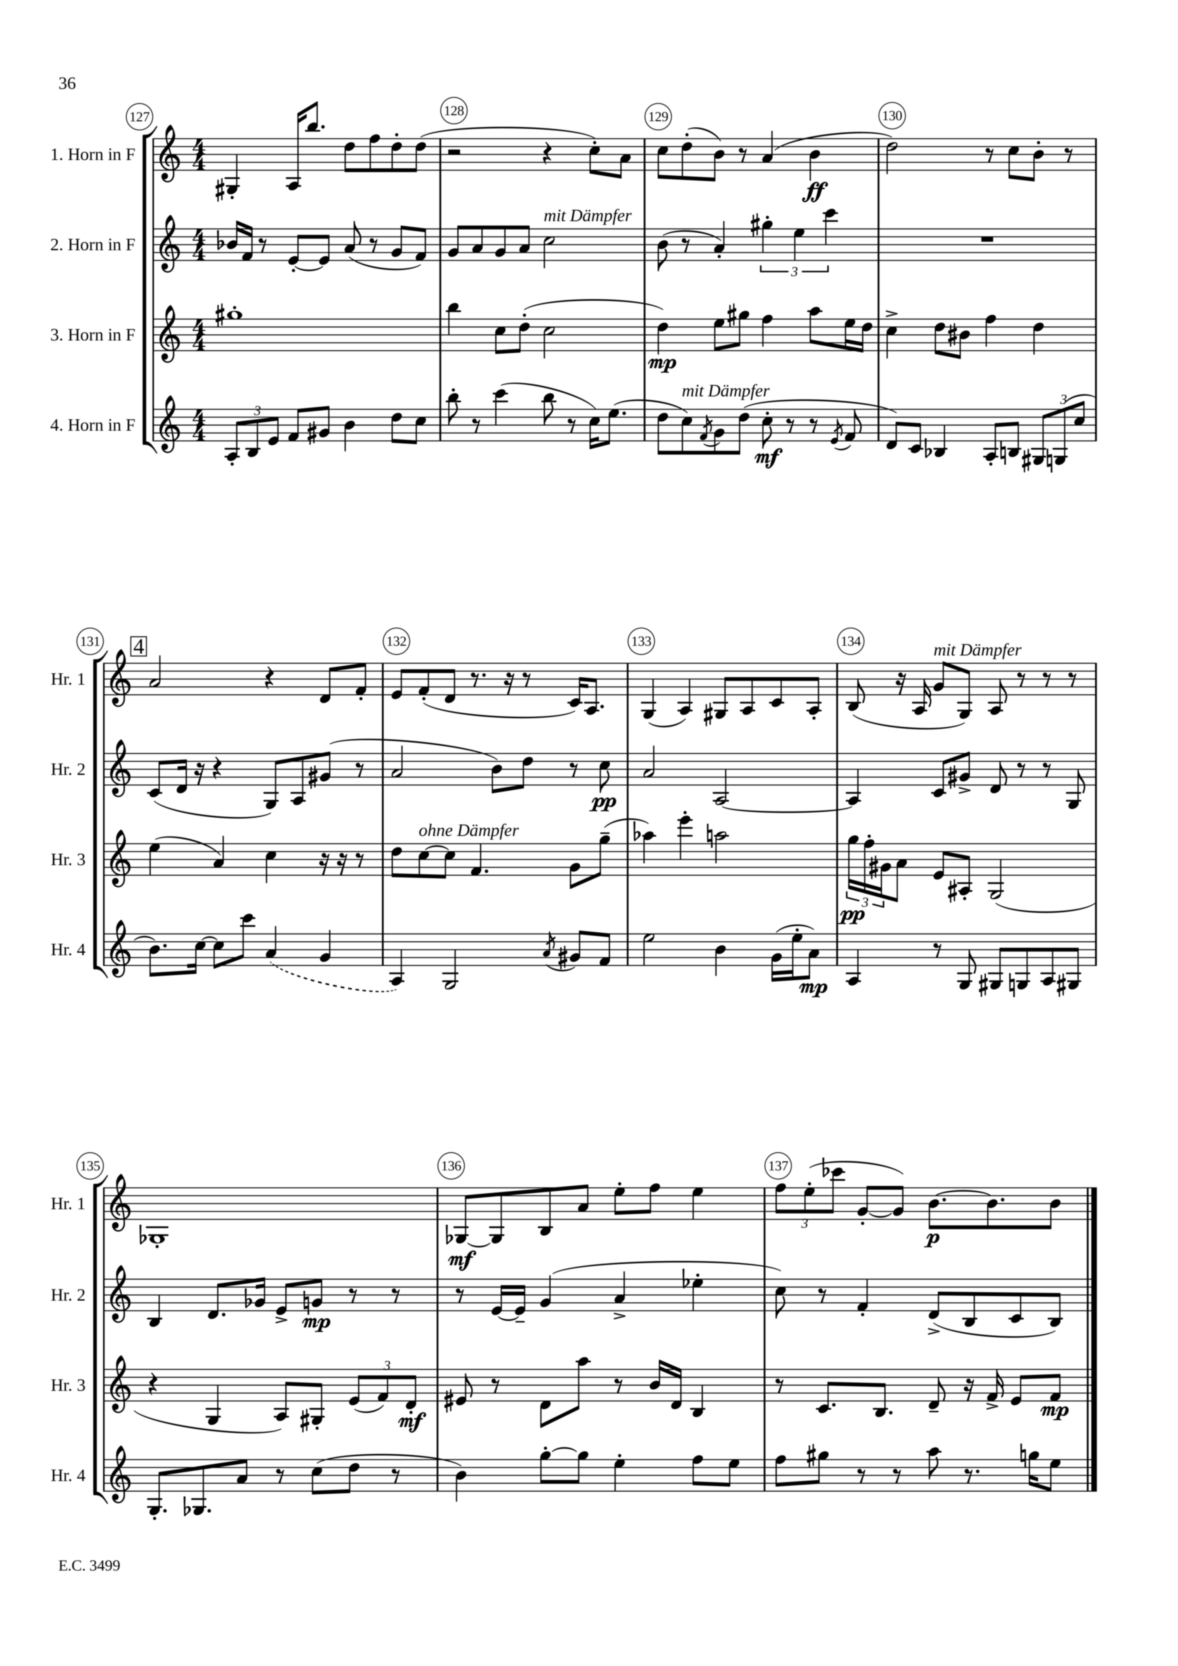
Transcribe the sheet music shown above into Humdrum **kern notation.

**kern	**dynam	**kern	**dynam	**kern	**dynam	**kern	**dynam
*part4	*part4	*part3	*part3	*part2	*part2	*part1	*part1
*staff4	*staff4	*staff3	*staff3	*staff2	*staff2	*staff1	*staff1
*I"4. Horn in F	*	*I"3. Horn in F	*	*I"2. Horn in F	*	*I"1. Horn in F	*
*I'Hr. 4	*	*I'Hr. 3	*	*I'Hr. 2	*	*I'Hr. 1	*
*clefG2	*	*clefG2	*	*clefG2	*	*clefG2	*
*k[]	*	*k[]	*	*k[]	*	*k[]	*
*M4/4	*	*M4/4	*	*M4/4	*	*M4/4	*
=127	=127	=127	=127	=127	=127	=127	=127
12A'/L	.	1gg#X'	.	16b-X/LL	.	4G#X'/	.
.	.	.	.	16f/JJ	.	.	.
12B/	.	.	.	.	.	.	.
.	.	.	.	8r	.	.	.
12e/J	.	.	.	.	.	.	.
8f/L	.	.	.	[8e'/L	.	16A/KL	.
.	.	.	.	.	.	8.bb/J	.
8g#X/J	.	.	.	8e/J]	.	.	.
4b\	.	.	.	(8a/	.	8dd\L	.
.	.	.	.	8r	.	8ff\	.
8dd\L	.	.	.	8g/L	.	8dd'\	.
8cc\J	.	.	.	8f/J)	.	(8dd\J	.
=128	=128	=128	=128	=128	=128	=128	=128
8bb'\	.	4bb\	.	8g/L	.	2r	.
8r	.	.	.	8a/	.	.	.
(4ccc\	.	8cc\L	.	8g/	.	.	.
.	.	(8dd'\J	.	8a/J	.	.	.
!	!	!	!	!LO:TX:a:i:t=mit Dämpfer	!	!	!
8bb\	.	2cc\	.	2cc\	.	4r	.
8r	.	.	.	.	.	.	.
16cc\KL)	.	.	.	.	.	8cc'\L)	.
(8.ee\J	.	.	.	.	.	.	.
.	.	.	.	.	.	8a\J	.
=129	=129	=129	=129	=129	=129	=129	=129
8dd\L	.	4dd\)	mp	(8b\	.	8cc\L	.
!LO:TX:a:i:t=mit Dämpfer	!	!	!	!	!	!	!
8cc\)	.	.	.	8r	.	(8dd'\	.
8qf/	.	.	.	.	.	.	.
8g\	.	8ee\L	.	4a'/)	.	8b\J)	.
(8dd\J	.	8gg#X\J	.	.	.	8r	.
8cc'\	mf	4ff\	.	6gg#X'\	.	(4a/	.
8r	.	.	.	.	.	.	.
.	.	.	.	6ee\	.	.	.
8r	.	8aa\L	.	.	.	4b\	ff
.	.	.	.	6ccc\	.	.	.
8qe/	.	.	.	.	.	.	.
8f/	.	16ee\L	.	.	.	.	.
.	.	16dd\JJ	.	.	.	.	.
=130	=130	=130	=130	=130	=130	=130	=130
8d/L)	.	4cc^\	.	1r	.	2dd\)	.
8c/J	.	.	.	.	.	.	.
4B-X/	.	8dd\L	.	.	.	.	.
.	.	8b#X\J	.	.	.	.	.
8A'/L	.	4ff\	.	.	.	8r	.
8Bn/J	.	.	.	.	.	8cc\L	.
12G#X/L	.	4dd\	.	.	.	8b'\J	.
(12Gn/	.	.	.	.	.	.	.
.	.	.	.	.	.	8r	.
12cc/J	.	.	.	.	.	.	.
!!LO:LB:g=z
!!LO:REH:place=s1:t=4
=131	=131	=131	=131	=131	=131	=131	=131
8.b\L)	.	(4ee\	.	(8c/L	.	2a/	.
.	.	.	.	16d/Jk	.	.	.
[16cc\Jk	.	.	.	16r	.	.	.
8cc\L]	.	4a/)	.	4r	.	.	.
8ccc\J	.	.	.	.	.	.	.
(4a/	.	4cc\	.	8G/L)	.	4r	.
.	.	.	.	8A/	.	.	.
4g/	.	16r	.	(8g#X/J	.	8d/L	.
.	.	16r	.	.	.	.	.
.	.	8r	.	8r	.	8f'/J	.
=132	=132	=132	=132	=132	=132	=132	=132
4A/)	.	8dd\L	.	2a/	.	8e/L	.
!	!	!LO:TX:a:i:t=ohne Dämpfer	!	!	!	!	!
.	.	[8cc\	.	.	.	(8f'/	.
2G/	.	8cc\J]	.	.	.	8d/J	.
.	.	4.f/	.	.	.	8.r	.
.	.	.	.	8b\L)	.	.	.
.	.	.	.	.	.	16r	.
.	.	.	.	8dd\J	.	8r	.
8qa/	.	.	.	.	.	.	.
8g#X/L	.	8g\L	.	8r	.	16c/KL)	.
.	.	.	.	.	.	8.A/J	.
8f/J	.	(8gg~\J	.	8cc\	pp	.	.
=133	=133	=133	=133	=133	=133	=133	=133
2ee\	.	4aa-X\)	.	2a/	.	(4G/	.
.	.	4eee'\	.	.	.	4A/)	.
4b\	.	2aan\	.	[2A/	.	8G#X/L	.
.	.	.	.	.	.	8A/	.
(16g\LL	.	.	.	.	.	8c/	.
16ee'\J	.	.	.	.	.	.	.
8a\J)	mp	.	.	.	.	8A'/J	.
=134	=134	=134	=134	=134	=134	=134	=134
4A/	.	24gg\LL	pp	4A/]	.	(8B/	.
.	.	24ff'\	.	.	.	.	.
.	.	24g#X\J	.	.	.	.	.
.	.	8a\J	.	.	.	16r	.
.	.	.	.	.	.	16A/	.
!	!	!	!	!	!	!LO:TX:a:i:t=mit Dämpfer	!
8r	.	8e/L	.	8c/L	.	8g/L	.
8G/	.	8A#X'/J	.	8g#X^/J	.	8G/J)	.
8G#X/L	.	(2G/	.	8d/	.	8A/	.
8Gn/	.	.	.	8r	.	8r	.
8A/	.	.	.	8r	.	8r	.
8G#X/J	.	.	.	8G/	.	8r	.
!!LO:LB:g=z
=135	=135	=135	=135	=135	=135	=135	=135
8.G'/L	.	4r	.	4B/	.	1G-X'	.
8.G-X/	.	.	.	.	.	.	.
.	.	4G/	.	8.d/L	.	.	.
8a/J	.	.	.	.	.	.	.
.	.	.	.	16g-X/Jk	.	.	.
8r	.	8A/L)	.	8e^/L	.	.	.
(8cc\L	.	8G#X'/J	.	8gn/J	mp	.	.
8dd\J	.	(12e/L	.	8r	.	.	.
.	.	12f/)	.	.	.	.	.
8r	.	.	.	8r	.	.	.
.	.	12d'/J	mf	.	.	.	.
=136	=136	=136	=136	=136	=136	=136	=136
4b\)	.	8e#X/	.	8r	.	[8G-X/L	mf
.	.	8r	.	[16e/LL	.	8G-/]	.
.	.	.	.	16e~/JJ]	.	.	.
[8gg'\L	.	8d\L	.	(4g/	.	8B/	.
8gg\J]	.	8aa\J	.	.	.	8a/J	.
4ee'\	.	8r	.	4a^/	.	8ee'\L	.
.	.	16b/LL	.	.	.	8ff\J	.
.	.	16d/JJ	.	.	.	.	.
8ff\L	.	4B/	.	4ee-X'\	.	4ee\	.
8ee\J	.	.	.	.	.	.	.
=137	=137	=137	=137	=137	=137	=137	=137
8ff\L	.	8r	.	8cc\)	.	12ff\L	.
.	.	.	.	.	.	(12ee'\	.
8gg#X\J	.	8.c/L	.	8r	.	.	.
.	.	.	.	.	.	12ccc-X\J	.
8r	.	.	.	4f'/	.	[8g'/L	.
.	.	8.B/J	.	.	.	.	.
8r	.	.	.	.	.	8g/J])	.
8aa\	.	8d~/	.	(8d^/L	.	[8.b\L	p
8.r	.	16r	.	8B/	.	.	.
.	.	16f^/	.	.	.	8.b\]	.
.	.	8e/L	.	8c/	.	.	.
16ggn\KL	.	.	.	.	.	.	.
8ee\J	.	8f/J	mp	8B/J)	.	8b\J	.
==	==	==	==	==	==	==	==
*-	*-	*-	*-	*-	*-	*-	*-
